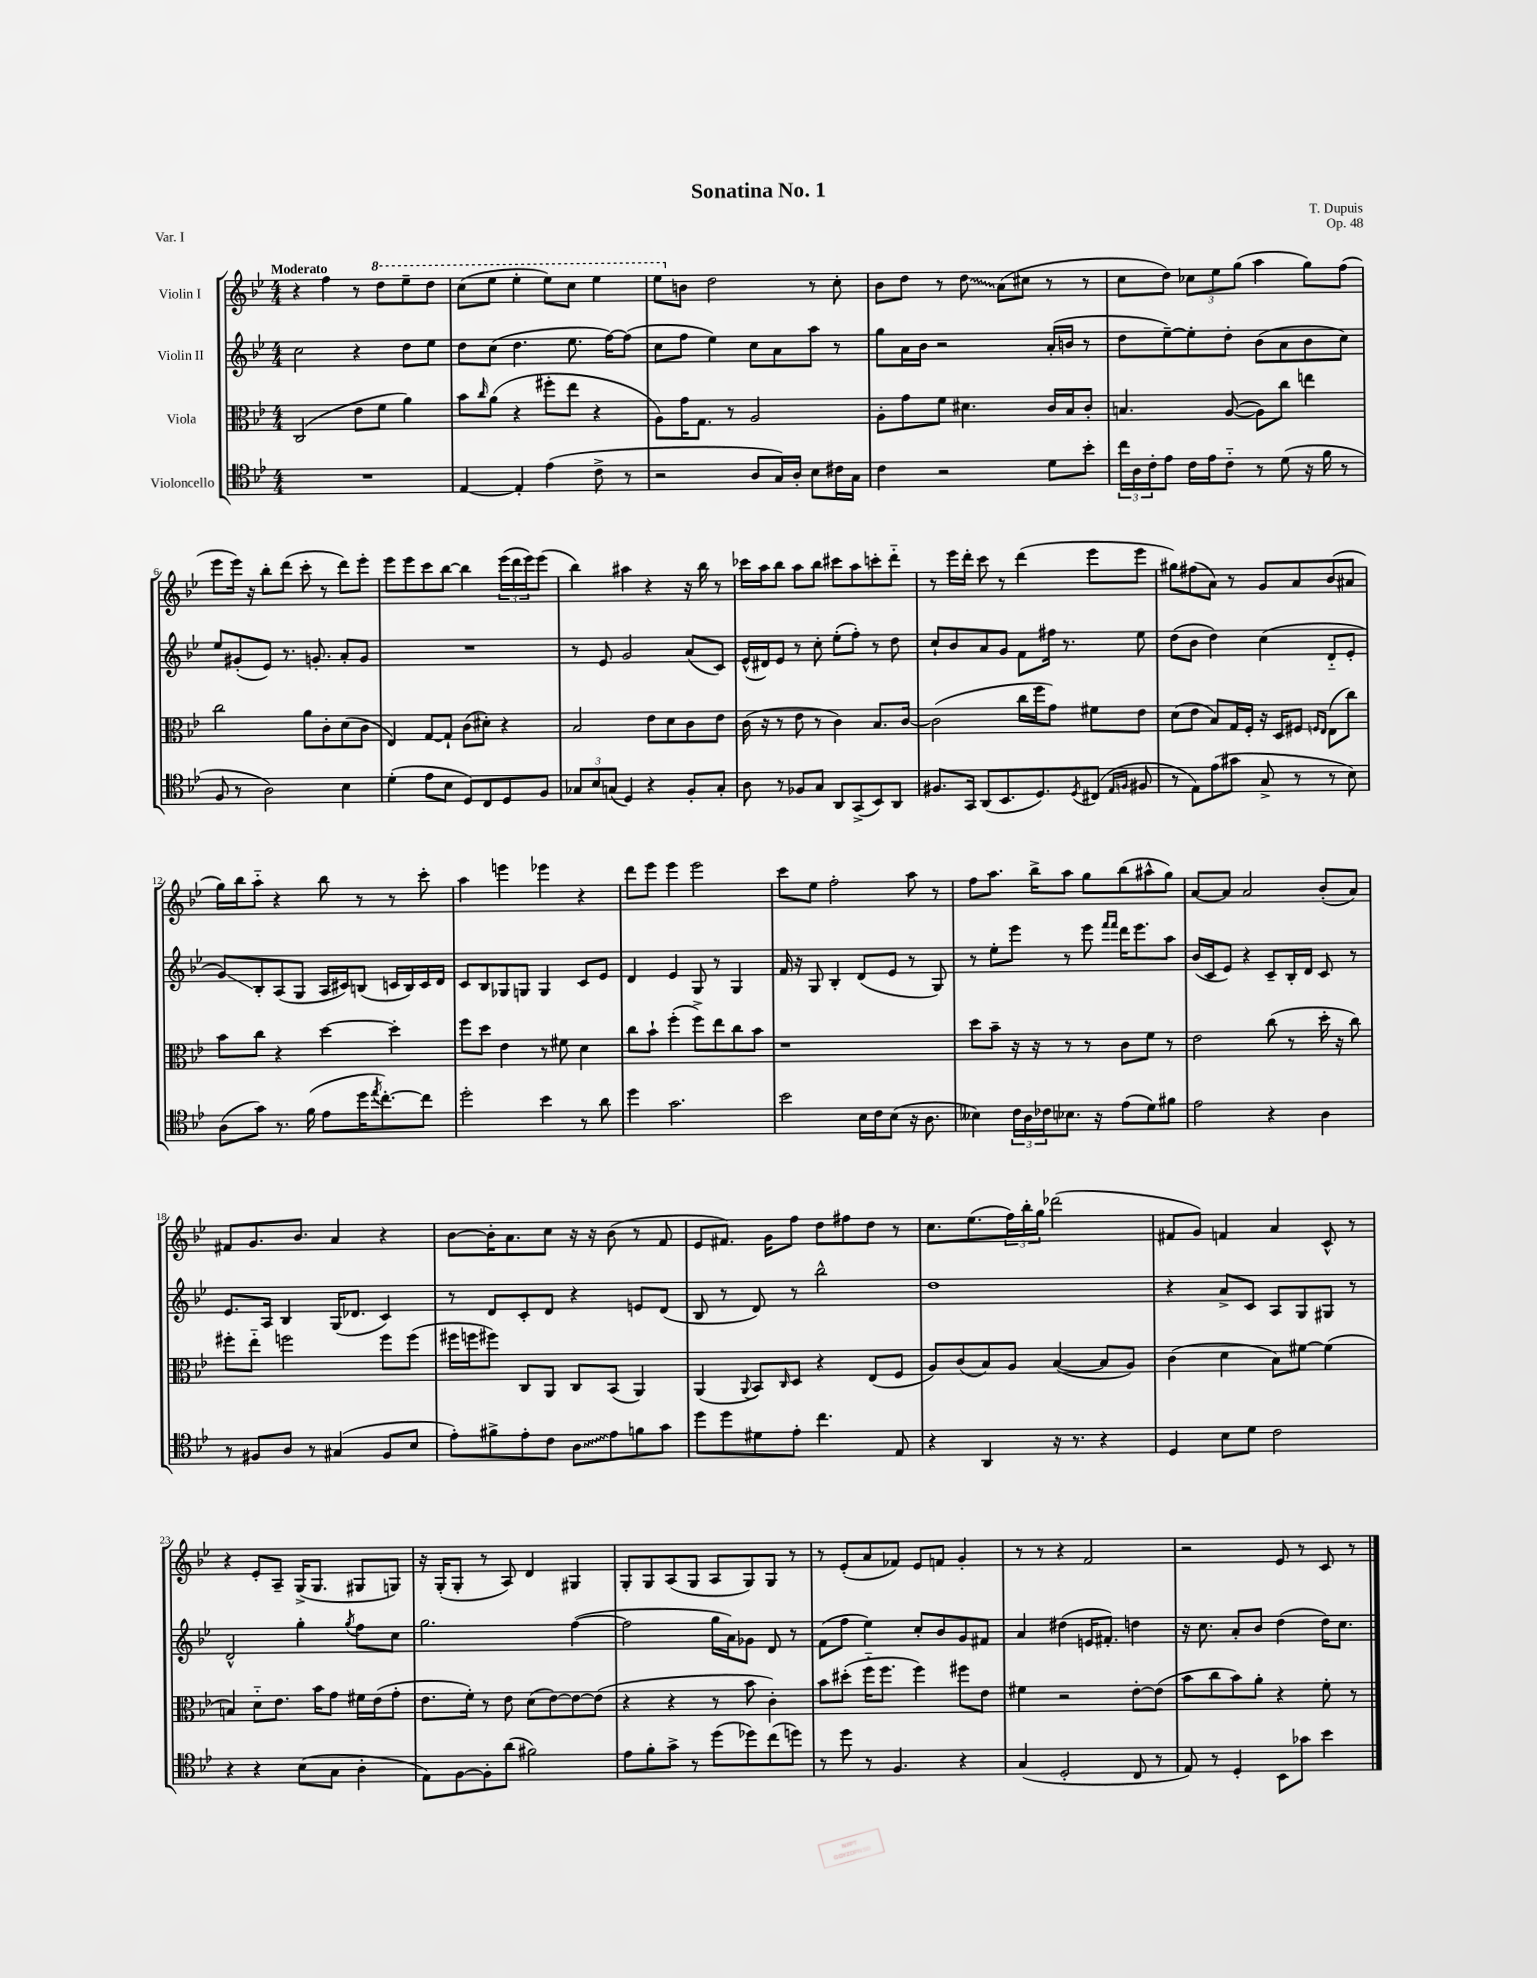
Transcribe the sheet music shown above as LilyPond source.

\header { title = "Sonatina No. 1" composer = "T. Dupuis" opus = "Op. 48" piece = "Var. I" }
<<
\new StaffGroup <<
\new Staff = "s0" \with { instrumentName = "Violin I" } {
    \clef treble \key bes \major \numericTimeSignature \time 4/4 \tempo "Moderato"
    r4 f''4 r8 \ottava #1 d'''8 ees'''8-- d'''8 |
    c'''8( ees'''8 ees'''4-. ees'''8) c'''8 ees'''4 |
    ees'''8 \ottava #0 b'8 d''2 r8 c''8-. |
    bes'8 d''8 r8 \once \override Glissando.style = #'zigzag d''8\glissando a'8( cis''8 r8 r8 |
    c''8 d''8) \tuplet 3/2 { ces''8 ees''8 g''8( } a''4 g''8) f''8( |
    ees'''8 ees'''16) r16 bes''8-. d'''8( c'''8-. r8 d'''8) ees'''8-. |
    ees'''8 ees'''8 c'''8 bes''8~ bes''4 \tuplet 3/2 { ees'''16( d'''16 ees'''16) } ees'''8( |
    bes''4) ais''4 r4 r16 bes''16 r8 |
    ces'''16 a''16 bes''8 a''8 bes''8 cis'''8 a''8 c'''8-. d'''8-_ |
    r8 ees'''16 d'''16-. c'''8 r8 d'''4( ees'''8 ees'''8 |
    gis''8) fis''8( a'8) r8 g'8 a'8 bes'8( ais'8 |
    g''16) bes''16 a''8-_ r4 bes''8 r8 r8 c'''8-. |
    a''4 e'''4 ees'''4 r4 |
    d'''8 ees'''8 ees'''4 ees'''2 |
    c'''8 ees''8 f''2-. a''8 r8 |
    f''8 a''8. bes''16-> a''8 g''8 bes''8( ais''8-^ g''8) |
    a'8~ a'8 a'2 bes'8-.( a'8) |
    fis'8 g'8. bes'8. a'4 r4 |
    bes'8~ bes'16-. a'8. c''8 r16 r16 bes'8( r8 f'8 |
    ees'8 fis'8.) g'16 f''8 d''8 fis''8 d''8 r8 |
    c''8. ees''8.( \tuplet 3/2 { f''16) bes''16-. g''16 } des'''2( |
    fis'8 g'8) f'4 a'4 c'8-^ r8 |
    r4 ees'8-. a8-- g16->( g8. gis8 g8) |
    r16 g16-.( g8-. r8 a8) d'4 gis4 |
    g8-. g8 a8( g8 a8 g8) g8 r8 |
    r8 ees'8-.( a'8 fes'8) ees'8 f'8 g'4-. |
    r8 r8 r4 f'2 |
    r2 ees'8 r8 c'8 r8 \bar "|." |
}
\new Staff = "s1" \with { instrumentName = "Violin II" } {
    \clef treble \key bes \major \numericTimeSignature \time 4/4
    c''2 r4 d''8 ees''8 |
    d''8 c''8( d''4. ees''8. f''16~) f''8( |
    c''8 f''8 ees''4) c''8 a'8 a''8 r8 |
    g''8 a'16 bes'16 r2 a'16-.( b'16 r8 |
    d''8 ees''8~--) ees''8-. d''8-. bes'8( a'8 bes'8 c''8) |
    ees''8 gis'8-.( ees'8) r8. g'8.-. a'8-. g'8 |
    R1 |
    r8 ees'8 g'2 a'8( c'8) |
    ees'16-^( dis'16) ees'8 r8 c''8-. ees''8-.( f''8-.) r8 d''8 |
    c''8-! bes'8 a'8 g'8 f'8 fis''16 r8. ees''8 |
    d''8( bes'8 d''4) c''4( d'8-_ ees'8-. |
    g'8\glissando) bes8-. a8( g8 a16 cis'16) b8( c'16 b16) c'16 d'16 |
    c'8 bes8 ges8 g8 g4 c'8 ees'8 |
    d'4 ees'4 g8 r8 g4 |
    f'16 r16 g8 bes4-. d'8( ees'8 r8 g8) |
    r8 ees''8-. ees'''8 r8 ees'''8 \grace { f'''16 f'''16 } d'''16 ees'''8. a''8 |
    bes'16( c'16 ees'8) r4 c'8-- bes16-. d'16 c'8 r8 |
    ees'8. a16 bes4 g16( des'8. c'4) |
    r8 d'8 c'8-. d'8 r4 e'8 d'8( |
    bes8 r8 d'8) r8 bes''2-^ |
    d''1 |
    r4 a'8-> c'8 a8 g8 gis8 r8 |
    d'2-^ g''4-. \acciaccatura { g''8 } f''8 c''8 |
    g''2. f''4~( |
    f''2 g''16 a'16) ges'8 d'8 r8 |
    f'8( f''8 ees''4) c''8-. bes'8 g'8 fis'8 |
    a'4 dis''4( e'16 fis'8.-.) d''4 |
    r16 c''8. a'8-. bes'8 d''4( d''16) c''8. \bar "|." |
}
\new Staff = "s2" \with { instrumentName = "Viola" } {
    \clef alto \key bes \major \numericTimeSignature \time 4/4
    c2( ees'8 f'8 a'4) |
    bes'8 \grace { c''16 } a'8( r4 fis''8-. ees''8 r4 |
    a8) g'16 g8. r8 a2 |
    a8-. g'8 f'8 dis'4. c'16 bes16 c'8-. |
    b4. a8~( a8) c''8 e''4 |
    c''2 a'8 c'8-. d'8( c'8 |
    ees4) g8~ g8-! c'8( dis'8-.) r4 |
    bes2 ees'8 d'8 c'8 ees'8 |
    c'16( r16 r8 ees'8 r8 c'4) bes8. c'16~ |
    c'2( c''16 f''16 g'8) fis'8 ees'8 |
    d'8( ees'8 bes8) g16 f16-. r16 d16 fis8 \grace { f16 ees16 } ees8( c''8) |
    bes'8 c''8 r4 d''4~ d''4-. |
    f''8 d''8 ees'4 r8 fis'8 d'4 |
    c''8 bes'8-! f''4-.( f''8->) ees''8 c''8 bes'8 |
    r1 |
    d''8 bes'8-- r16 r16 r8 r8 c'8 f'8 r8 |
    ees'2 c''8( r8 d''16-. r16 c''8) |
    fis''8-. ees''8-_ f''2 f''8 f''8( |
    fis''16 f''16 fis''8) c8 a,8 c8 bes,8( a,4) |
    a,4( \appoggiatura { a,8 } bes,8) \grace { c16 } d8 r4 ees8( f8 |
    a8) c'8( bes8) a8 bes4~( bes8 a8) |
    c'4( d'4 bes8) fis'8~ fis'4( |
    b4) d'8-_ ees'8. bes'16 g'8 fis'16 ees'16( g'8-. |
    ees'8. f'16-.) r8 ees'8 d'8( ees'8~) ees'8~ ees'8( |
    r4 r4 r8 bes'8 c'4-.) |
    bes'8 dis''8-.( f''16-_ f''8. f''4) fis''8 ees'8 |
    fis'4 r2 ees'8~-. ees'8( |
    bes'8 c''8 bes'8) a'8-. r4 f'8-. r8 \bar "|." |
}
\new Staff = "s3" \with { instrumentName = "Violoncello" } {
    \clef tenor \key bes \major \numericTimeSignature \time 4/4
    R1 |
    ees4~ ees4-. ees'4( c'8-> r8 |
    r2 a8 g16) a16-. bes8 cis'16 g16 |
    c'4 r2 d'8 bes'8-. |
    \tuplet 3/2 { c''16 a16 c'16-. } ees'8 c'16 ees'16 c'8-_ r8 d'8( r16 f'16 r8 |
    f8 r8 a2) bes4 |
    d'4-.( ees'8 bes8 d8) c8 d8 f8 |
    \tuplet 3/2 { ges8 bes8 g8( } d4) r4 f8-. g8-. |
    a8 r8 fes8 g8 a,8 g,8->( bes,8) a,8 |
    fis8. g,16 a,8( bes,8. d8.) \acciaccatura { d8 } cis8( \grace { ees16 f16 } fis8 |
    r8 ees8) ees'8( gis'8 g8-> r8 r8 bes8) |
    a8( g'8) r8. f'16( ees'8 d''16 \acciaccatura { ees''8 } c''8.~-.) c''8 |
    d''2-. bes'4 r8 a'8 |
    d''4 g'2. |
    bes'2 bes16 c'16 bes8( r16 a8. |
    beses4) \tuplet 3/2 { c'16 a16 ces'16 } bes8. r16 ees'8( d'8) fis'8 |
    ees'2 r4 a4 |
    r8 fis8 a8 r8 gis4( fis8 bes8 |
    ees'8-.) fis'8-> ees'8-. c'8 \once \override Glissando.style = #'zigzag a8\glissando ees'8 f'8 g'8 |
    d''8 d''8 dis'8 ees'8-. c''4. ees8 |
    r4 a,4 r16 r8. r4 |
    d4 bes8 d'8 c'2 |
    r4 r4 bes8( g8 a4-. |
    ees8) f8~ f8-. a'8( fis'2) |
    ees'8 f'8-. g'8-> r8 d''8( des''8) c''8( d''8) |
    r8 d''8 r8 f4. r4 |
    g4( d2-. c8 r8 |
    ees8) r8 d4-. bes,8 ges'8 bes'4 \bar "|." |
}
>>
>>
